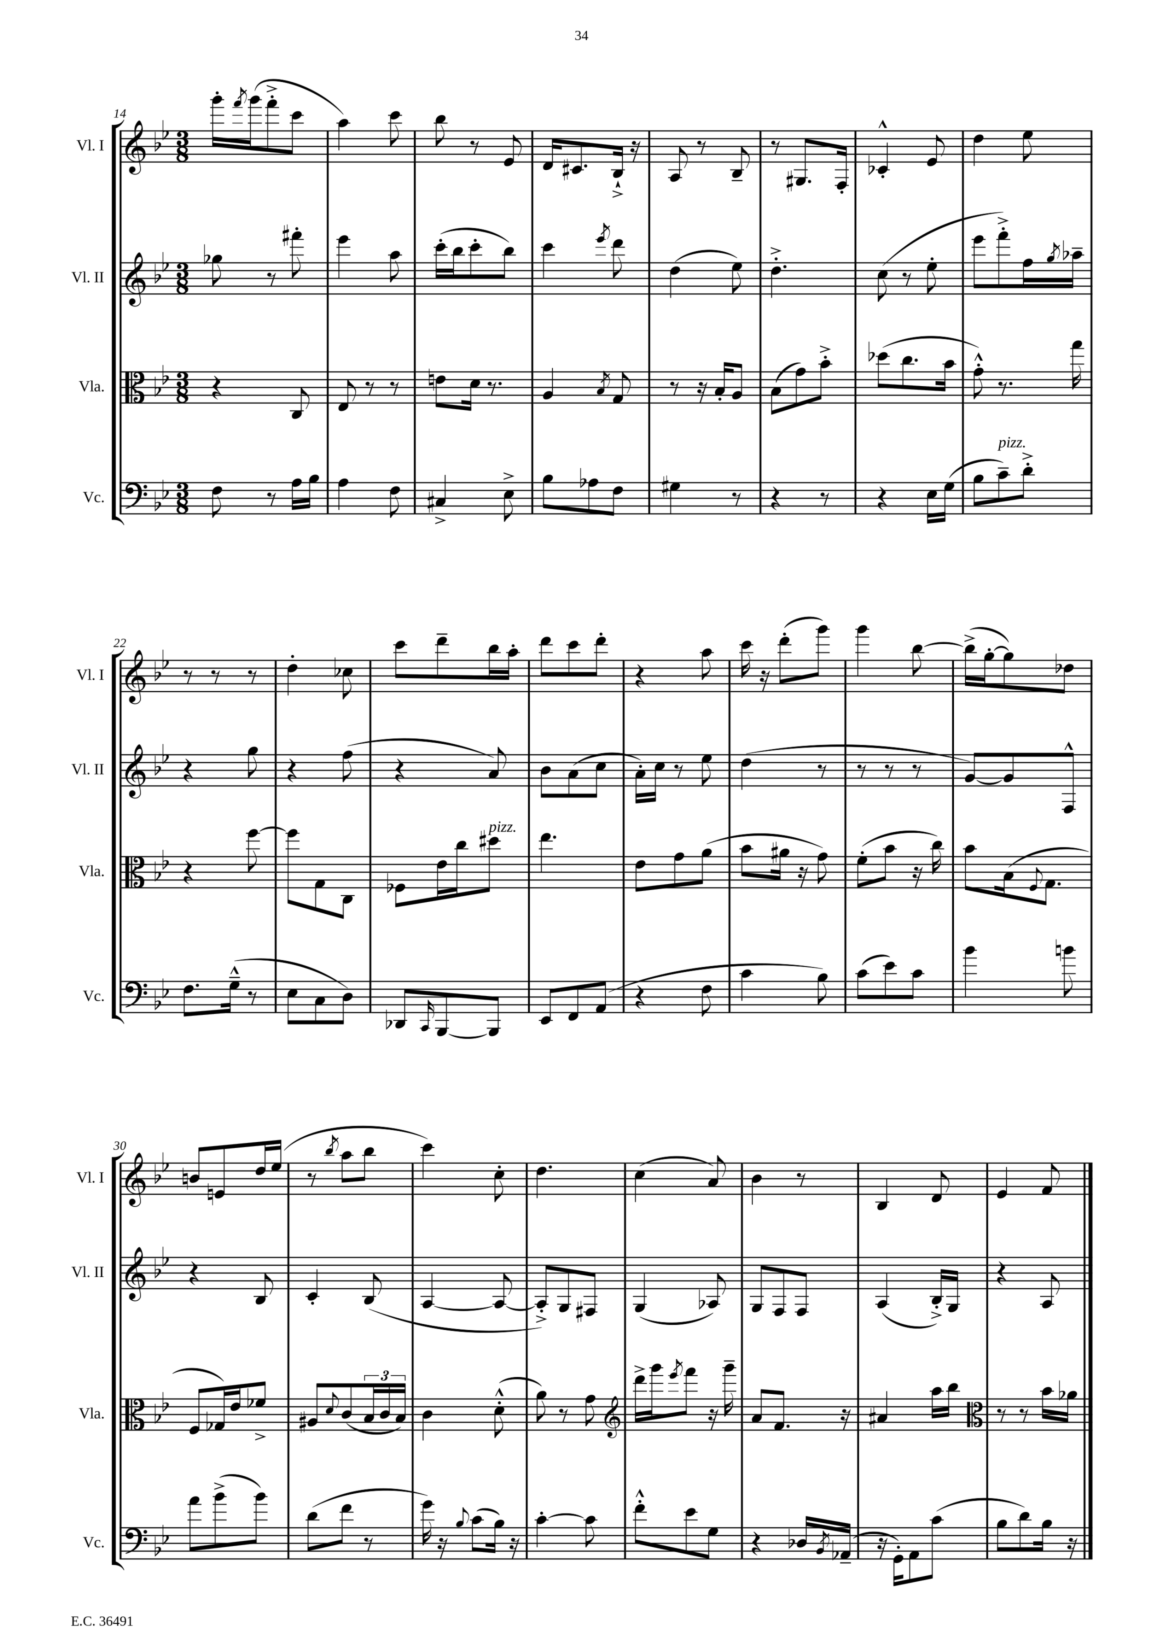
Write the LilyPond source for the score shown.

<<
\new StaffGroup <<
\new Staff = "s0" \with { instrumentName = "Vl. I" shortInstrumentName = "Vl. I" } {
    \clef treble \key bes \major \numericTimeSignature \time 3/8
    g'''16-. \acciaccatura { f'''8 } g'''16( f'''8-.-> c'''8 |
    a''4) c'''8 |
    bes''8 r8 ees'8 |
    d'16 cis'8. bes16-!-> r16 |
    a8 r8 bes8-- |
    r8 gis8. f16-. |
    ces'4-.-^ ees'8 |
    d''4 ees''8 |
    r8 r8 r8 |
    d''4-. ces''8 |
    c'''8 d'''8-- bes''16 a''16-. |
    d'''8 c'''8 d'''8-. |
    r4 a''8 |
    c'''16 r16 d'''8-.( g'''8) |
    g'''4 bes''8~ |
    bes''16->( g''16~-. g''8) des''8 |
    b'8 e'8 d''16 ees''16( |
    r8 \acciaccatura { bes''8 } a''8 bes''8 |
    c'''4) c''8-. |
    d''4. |
    c''4( a'8) |
    bes'4 r8 |
    bes4 d'8 |
    ees'4 f'8 \bar "|." |
}
\new Staff = "s1" \with { instrumentName = "Vl. II" shortInstrumentName = "Vl. II" } {
    \clef treble \key bes \major \numericTimeSignature \time 3/8
    ges''8 r8 fis'''8-. |
    ees'''4 a''8 |
    c'''16-.( bes''16 c'''8-. bes''8) |
    c'''4 \acciaccatura { ees'''8 } d'''8 |
    d''4( ees''8) |
    d''4.-.-> |
    c''8( r8 ees''8-. |
    ees'''8 f'''8-.->) f''16 \acciaccatura { g''8 } aes''16-- |
    r4 g''8 |
    r4 f''8( |
    r4 a'8) |
    bes'8 a'8( c''8 |
    a'16-.) c''16 r8 ees''8 |
    d''4( r8 |
    r8 r8 r8 |
    g'8~) g'8 f8-^ |
    r4 bes8 |
    c'4-. bes8( |
    a4~ a8~ |
    a8-.->) g8 fis8 |
    g4( aes8) |
    g8 f8 f8 |
    a4( bes16-.->) g16 |
    r4 a8 \bar "|." |
}
\new Staff = "s2" \with { instrumentName = "Vla." shortInstrumentName = "Vla." } {
    \clef alto \key bes \major \numericTimeSignature \time 3/8
    r4 c8 |
    ees8 r8 r8 |
    e'8 d'16 r8. |
    a4 \acciaccatura { bes8 } g8 |
    r8 r16 bes16-. a8 |
    bes8( g'8) bes'8-.-> |
    des''8( c''8. bes'16 |
    g'8-.-^) r8. g''16 |
    r4 f''8~ |
    f''8 g8 c8 |
    fes8 ees'16 c''16 dis''8^\markup { \italic "pizz." } |
    ees''4. |
    ees'8 g'8 a'8( |
    bes'8 ais'16 r16 g'8) |
    f'8-.( bes'8 r16 c''16) |
    bes'8 bes16( \appoggiatura { f8 } g8. |
    f8 ges16) ees'16 fes'8-> |
    ais8 \appoggiatura { d'8 } c'8( \tuplet 3/2 { bes16 c'16 bes16) } |
    c'4 d'8-.-^( |
    a'8) r8 g'8 |
    \clef treble d'''16-> g'''16 \acciaccatura { ees'''8 } f'''8 r16 g'''16-- |
    a'8 f'8. r16 |
    ais'4 a''16 bes''16 |
    \clef alto r8 r8 bes'16 aes'16 \bar "|." |
}
\new Staff = "s3" \with { instrumentName = "Vc." shortInstrumentName = "Vc." } {
    \clef bass \key bes \major \numericTimeSignature \time 3/8
    f8 r8 a16 bes16 |
    a4 f8 |
    cis4-> ees8-> |
    bes8 aes8 f8 |
    gis4 r8 |
    r4 r8 |
    r4 ees16 g16( |
    bes8 c'8--^\markup { \italic "pizz." }) d'8-.-> |
    f8. g16---^( r8 |
    ees8 c8 d8) |
    des,8 \grace { c,16 } bes,,8~ bes,,8 |
    ees,8 f,8 a,8( |
    r4 f8 |
    c'4 bes8) |
    c'8( ees'8) c'8 |
    bes'4 b'8 |
    a'8 bes'8->( bes'8) |
    d'8( f'8 r8 |
    g'16) r16 \appoggiatura { bes8 } c'8( bes16) r16 |
    c'4~-. c'8 |
    f'8-.-^ ees'8 g8 |
    r4 des16 \acciaccatura { bes,8 } aes,16--( |
    r16 g,16-.) a,8 c'8( |
    bes8 d'8) bes16 r16 \bar "|." |
}
>>
>>
\layout { \context { \Score currentBarNumber = #14 } }
